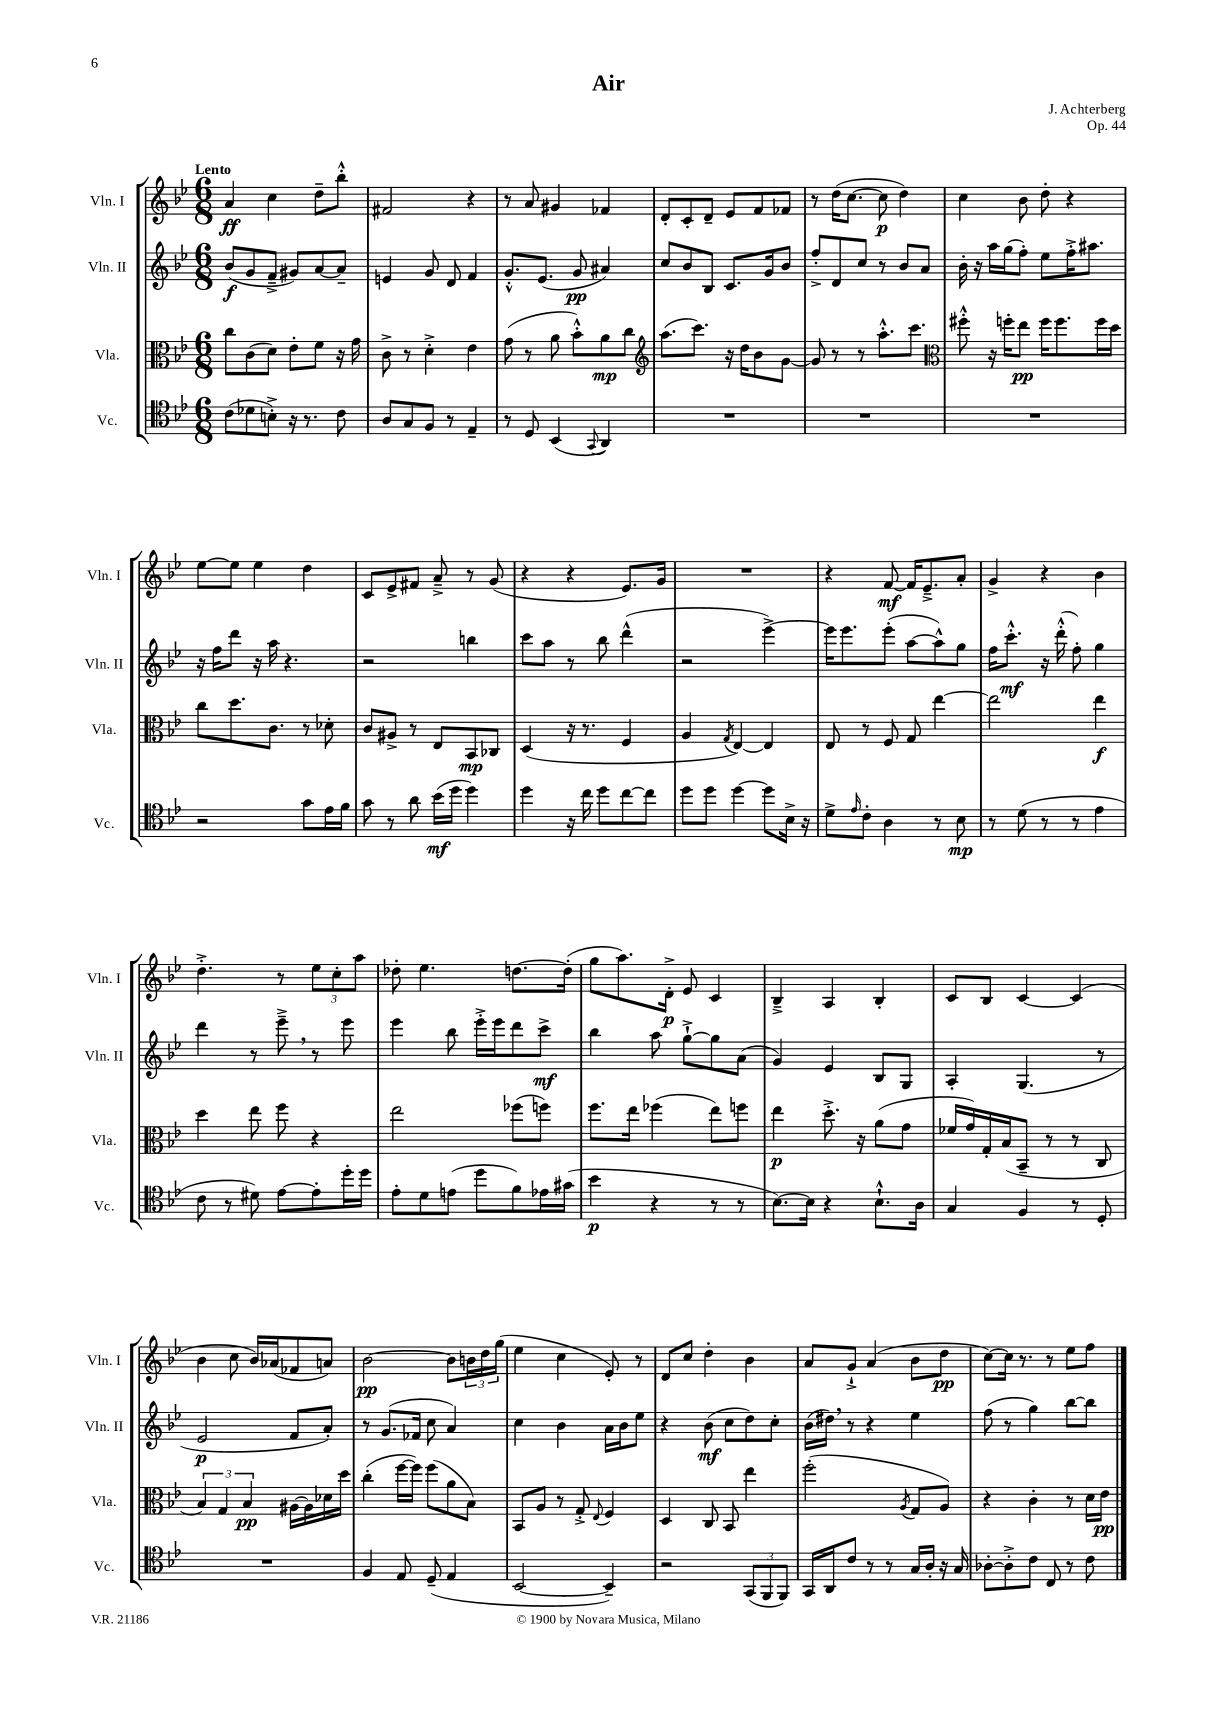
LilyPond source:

\header { title = "Air" composer = "J. Achterberg" opus = "Op. 44" }
<<
\new StaffGroup <<
\new Staff = "s0" \with { instrumentName = "Vln. I" shortInstrumentName = "Vln. I" } {
    \clef treble \key bes \major \numericTimeSignature \time 6/8 \tempo "Lento"
    a'4\ff c''4 d''8-- bes''8-.-^ |
    fis'2 r4 |
    r8 a'8 gis'4 fes'4 |
    d'8-. c'8-. d'8-- ees'8 f'8 fes'8 |
    r8 d''16( c''8.~ c''8\p d''4) |
    c''4 bes'8 d''8-. r4 |
    ees''8~ ees''8 ees''4 d''4 |
    c'8 ees'8-> fis'8 a'8---> r8 g'8( |
    r4 r4 ees'8.) g'16 |
    R2. |
    r4 f'8~\mf f'16 ees'8.---> a'8-. |
    g'4-> r4 bes'4 |
    d''4.-.-> r8 \tuplet 3/2 { ees''8 c''8-. a''8 } |
    des''8-. ees''4. d''8.~ d''16-.( |
    g''8 a''8.) d'16-.->\p ees'8 c'4 |
    bes4---> a4 bes4-. |
    c'8 bes8 c'4~ c'4( |
    bes'4 c''8 bes'16) aes'16( fes'8 a'8) |
    bes'2~\pp bes'8 \tuplet 3/2 { b'16 d''16 g''16( } |
    ees''4 c''4 ees'8-.) r8 |
    d'8 c''8 d''4-. bes'4 |
    a'8 g'8-!-> a'4( bes'8 d''8\pp |
    c''8~) c''16 r8. r8 ees''8 f''8 \bar "|." |
}
\new Staff = "s1" \with { instrumentName = "Vln. II" shortInstrumentName = "Vln. II" } {
    \clef treble \key bes \major \numericTimeSignature \time 6/8
    bes'8\f( g'8 f'8---> gis'8) a'8~ a'8-- |
    e'4 g'8 d'8 f'4 |
    g'8.-.-^ ees'8.( g'8\pp ais'4) |
    c''8 bes'8 bes8 c'8. g'16 bes'8 |
    f''8-.-> d'8 c''8 r8 bes'8 a'8 |
    bes'16-. r16 a''16 g''16( f''8-.) ees''8 f''16-.-> ais''8. |
    r16 f''16 d'''8 r16 a''16 r4. |
    r2 b''4 |
    c'''8 a''8 r8 bes''8 d'''4-^( |
    r2 ees'''4~->) |
    ees'''16 ees'''8. ees'''8-.( a''8~ a''8-^) g''8 |
    f''16 c'''8.-.-^\mf r16 d'''16-.-^( f''8-.) g''4 |
    d'''4 r8 ees'''8---> \breathe r8 ees'''8 |
    ees'''4 bes''8 ees'''16-.-> ees'''16 d'''8 c'''8->\mf |
    bes''4 a''8 g''8~-!-> g''8 a'8( |
    g'4) ees'4 bes8 g8 |
    a4-. g4.( r8 |
    ees'2\p f'8 a'8-.) |
    r8 g'8.( fes'16 c''8 a'4) |
    c''4 bes'4 a'16 bes'16 ees''8 |
    r4 bes'8\mf( c''8 d''8) c''8-. |
    bes'16( dis''16) \breathe r8 r4 ees''4 |
    f''8( r8 g''4) bes''8~ bes''8 \bar "|." |
}
\new Staff = "s2" \with { instrumentName = "Vla." shortInstrumentName = "Vla." } {
    \clef alto \key bes \major \numericTimeSignature \time 6/8
    c''8 c'8( d'8) ees'8-. f'8 r16 g'16 |
    c'8-> r8 d'4-.-> ees'4 |
    g'8( r8 a'8 bes'8-.-^) a'8\mp c''8 |
    \clef treble a''8.( c'''8.) r16 d''16 bes'8 g'8~ |
    g'8 r8 r8 a''8.-.-^ c'''8. |
    \clef alto fis''8-.-^ r16 f''16-. ees''8\pp f''16 f''8. f''16 d''16 |
    c''8 d''8. c'8. r8 des'8-. |
    c'8 ais8-> r8 ees8 bes,8\mp ces8 |
    d4( r16 r8. f4 |
    a4 \acciaccatura { g8 } ees4~) ees4 |
    ees8 r8 f8 g8 ees''4~ |
    ees''2 ees''4\f |
    d''4 ees''8 f''8 r4 |
    ees''2 fes''8( f''8) |
    f''8. ees''16 fes''4( ees''8) f''8 |
    ees''4\p d''8.-.-> r16 a'8( g'8 |
    fes'16 g'16) g16-. bes16( bes,8-- r8 r8 c8 |
    \tuplet 3/2 { bes4) g4 bes4\pp } ais16~ ais16 des'16 d''16 |
    c''4-.( f''16~ f''16) f''8( a'8 bes8) |
    bes,8 a8 r8 g8-.-> \appoggiatura { ees8 } f4 |
    d4 c8 bes,8 ees''4 |
    f''2-.( \acciaccatura { a8 } g8 a8) |
    r4 c'4-. r8 d'16 ees'16\pp \bar "|." |
}
\new Staff = "s3" \with { instrumentName = "Vc." shortInstrumentName = "Vc." } {
    \clef tenor \key bes \major \numericTimeSignature \time 6/8
    c'8( des'8 b8-.->) r16 r8. c'8 |
    a8 g8 f8 r8 ees4-- |
    r8 d8 bes,4( \appoggiatura { g,8 } a,4) |
    R2. |
    R2. |
    R2. |
    r2 g'8 ees'16 f'16 |
    g'8 r8 a'8 bes'16\mf( d''16 d''4) |
    d''4 r16 c''16 d''8 c''8~ c''8 |
    d''8 d''8 d''4~ d''8 bes16-> r16 |
    d'8-> \grace { ees'16 } c'8-. a4 r8 bes8\mp |
    r8 d'8( r8 r8 ees'4 |
    c'8 r8 dis'8) ees'8~ ees'8-. d''16-. d''16 |
    ees'8-. d'8 e'8( d''8 f'8) ees'16 gis'16( |
    bes'4\p r4 r8 r8 |
    bes8.~) bes16 r4 bes8.-!-^ a16 |
    g4 f4 r8 d8-. |
    R2. |
    f4 ees8 d8--( ees4 |
    bes,2~ bes,4--) |
    r2 \tuplet 3/2 { g,8( f,8 f,8) } |
    g,16 a,16 c'8 r8 r8 g16 a16-. r16 g16 |
    aes8~-. aes8-.-> c'8 c8 r8 c'8 \bar "|." |
}
>>
>>
\layout { \context { \Score \remove "Bar_number_engraver" } }
